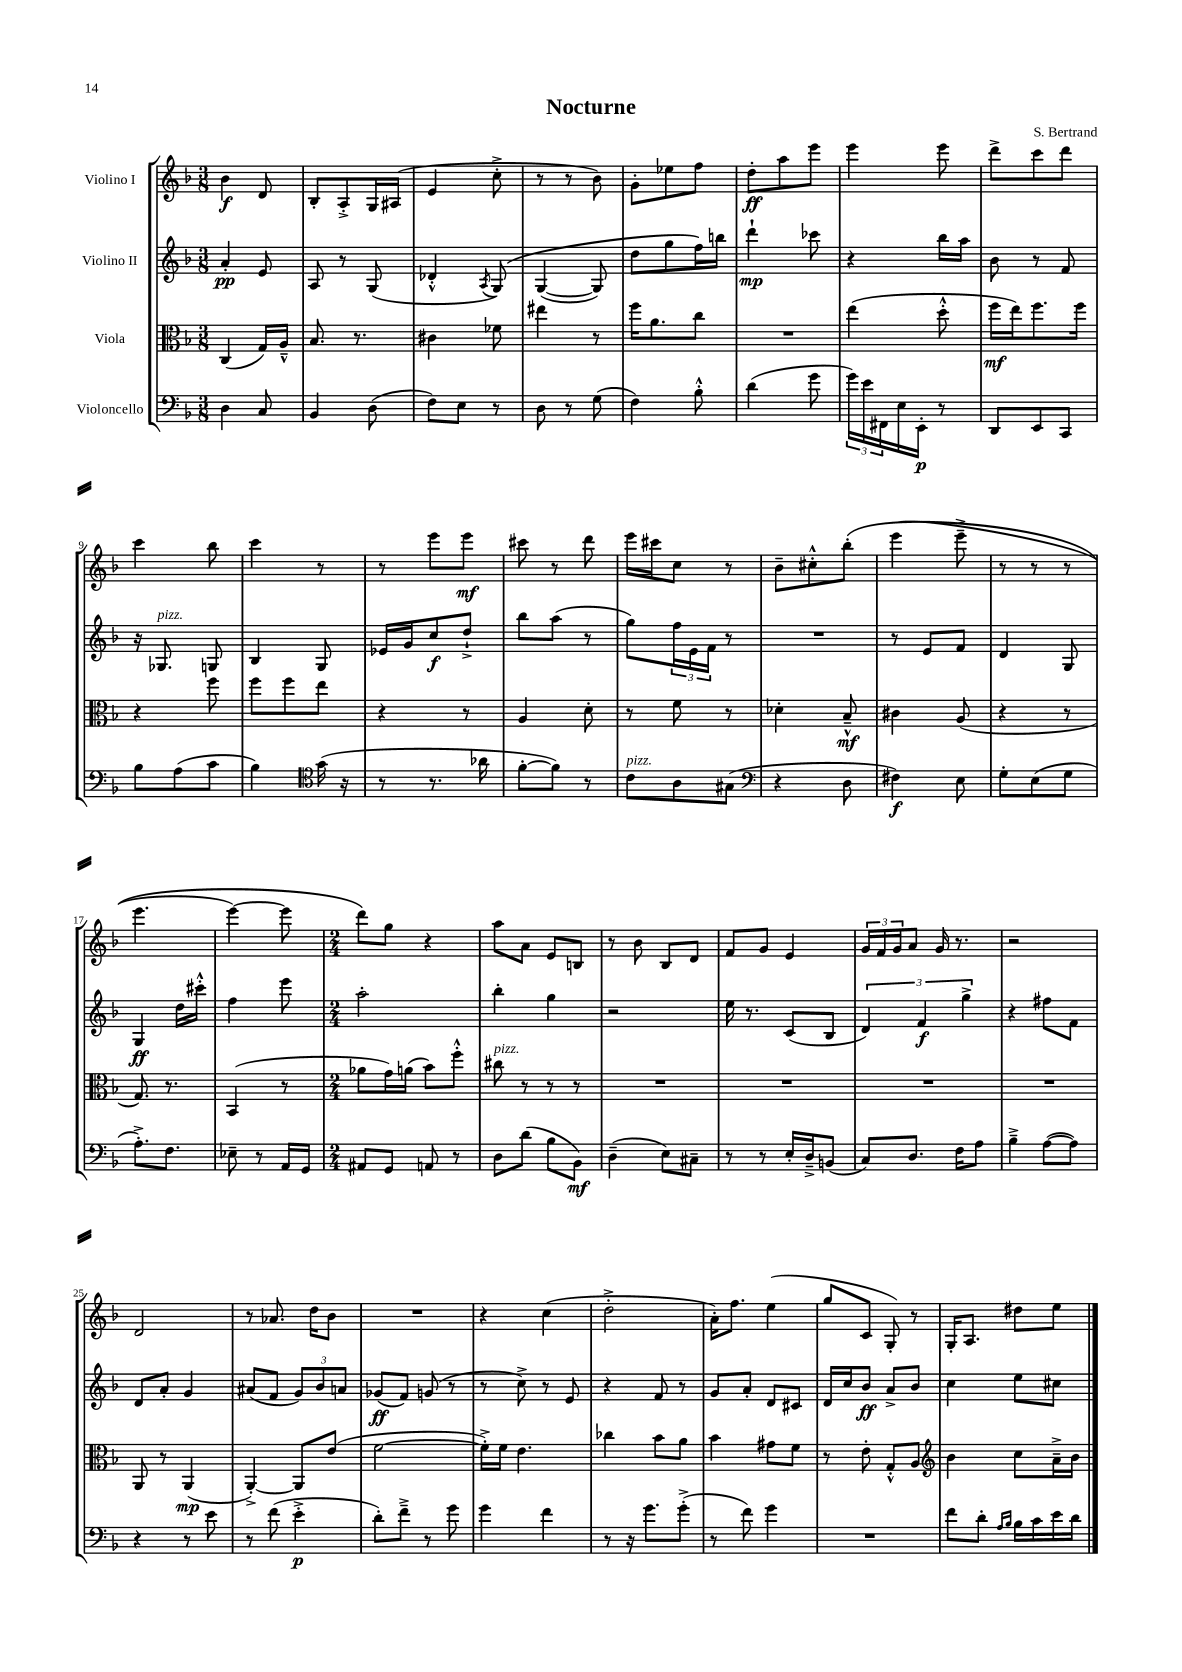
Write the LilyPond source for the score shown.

\header { title = "Nocturne" composer = "S. Bertrand" }
<<
\new StaffGroup <<
\new Staff = "s0" \with { instrumentName = "Violino I" } {
    \clef treble \key f \major \numericTimeSignature \time 3/8
    bes'4\f d'8 |
    bes8-. a8-.-> g16 ais16( |
    e'4 c''8-.-> |
    r8 r8 bes'8) |
    g'8-. ees''8 f''8 |
    d''8-.\ff a''8 e'''8 |
    e'''4 e'''8 |
    d'''8-> c'''8 d'''8 |
    c'''4 bes''8 |
    c'''4 r8 |
    r8 e'''8 e'''8\mf |
    cis'''8 r8 d'''8 |
    e'''16 cis'''16 c''8 r8 |
    bes'8-- cis''8-.-^ bes''8-.\( |
    e'''4( e'''8---> |
    r8 r8 r8 |
    e'''4. |
    e'''4~) e'''8 |
    \numericTimeSignature \time 2/4 d'''8\) g''8 r4 |
    a''8 a'8 e'8 b8 |
    r8 bes'8 bes8 d'8 |
    f'8 g'8 e'4 |
    \tuplet 3/2 { g'16 f'16 g'16 } a'8 g'16 r8. |
    r2 |
    d'2 |
    r8 aes'8. d''16 bes'8 |
    R2 |
    r4 c''4( |
    d''2-.-> |
    a'16-.) f''8. e''4( |
    g''8 c'8 g8-.) r8 |
    g16-. a8. dis''8 e''8 \bar "|." |
}
\new Staff = "s1" \with { instrumentName = "Violino II" } {
    \clef treble \key f \major \numericTimeSignature \time 3/8
    a'4-.\pp e'8 |
    a8 r8 g8( |
    des'4-.-^ \acciaccatura { a8 } g8)\( |
    g4~( g8) |
    d''8 g''8 f''16\) b''16 |
    d'''4-!\mp ces'''8 |
    r4 bes''16 a''16 |
    bes'8 r8 f'8 |
    r16 ges8.^\markup { \italic "pizz." } g8 |
    bes4 g8 |
    ees'16 g'16 c''8\f d''8-!-> |
    bes''8 a''8( r8 |
    g''8) \tuplet 3/2 { f''16 e'16 f'16 } r8 |
    R4. |
    r8 e'8 f'8 |
    d'4 g8 |
    g4\ff d''16 cis'''16-.-^ |
    f''4 e'''8 |
    \numericTimeSignature \time 2/4 a''2-. |
    bes''4-. g''4 |
    r2 |
    e''16 r8. c'8( bes8 |
    \tuplet 3/2 { d'4) f'4\f g''4-> } |
    r4 fis''8 f'8 |
    d'8 a'8-. g'4 |
    ais'8( f'8 \tuplet 3/2 { g'8) bes'8 a'8 } |
    ges'8\ff( f'8) g'8( r8 |
    r8 c''8->) r8 e'8 |
    r4 f'8 r8 |
    g'8 a'8-. d'8 cis'8 |
    d'16 c''16 bes'8\ff a'8-> bes'8 |
    c''4 e''8 cis''8 \bar "|." |
}
\new Staff = "s2" \with { instrumentName = "Viola" } {
    \clef alto \key f \major \numericTimeSignature \time 3/8
    c4( g16) a16---^ |
    bes8. r8. |
    cis'4 fes'8 |
    eis''4 r8 |
    f''16 a'8. c''8 |
    R4. |
    e''4( d''8-.-^ |
    f''16\mf e''16) f''8. f''16 |
    r4 f''8 |
    f''8 f''8 e''8 |
    r4 r8 |
    a4 d'8-. |
    r8 f'8 r8 |
    des'4-. bes8---^\mf |
    cis'4 a8( |
    r4 r8 |
    g8.) r8. |
    bes,4( r8 |
    \numericTimeSignature \time 2/4 aes'8 g'16) a'16( bes'8) f''8-.-^ |
    cis''8^\markup { \italic "pizz." } r8 r8 r8 |
    R2 |
    R2 |
    R2 |
    R2 |
    a,8 r8 a,4\mp( |
    a,4~-.->) a,8 e'8( |
    f'2~ |
    f'16-.->) f'16 e'4. |
    ces''4 bes'8 a'8 |
    bes'4 gis'8 f'8 |
    r8 e'8-. g8-.-^ a8 |
    \clef treble bes'4 c''8 a'16---> bes'16 \bar "|." |
}
\new Staff = "s3" \with { instrumentName = "Violoncello" } {
    \clef bass \key f \major \numericTimeSignature \time 3/8
    d4 c8 |
    bes,4 d8( |
    f8) e8 r8 |
    d8 r8 g8( |
    f4) bes8-.-^ |
    d'4( g'8 |
    \tuplet 3/2 { g'16) e'16 fis,16 } e16 e,16-.\p r8 |
    d,8 e,8 c,8 |
    bes8 a8( c'8 |
    bes4) \clef tenor g'16( r16 |
    r8 r8. aes'16 |
    f'8~-. f'8) r8 |
    c'8^\markup { \italic "pizz." } a8 gis8( |
    \clef bass r4 d8 |
    fis4\f) e8 |
    g8-. e8( g8 |
    a8.-.->) f8. |
    ees8-- r8 a,16 g,16 |
    \numericTimeSignature \time 2/4 ais,8 g,8 a,8 r8 |
    d8 d'8( bes8 bes,8\mf) |
    d4--( e8) cis8-- |
    r8 r8 e16-. d16---> b,8( |
    c8) d8. f16 a8 |
    bes4---> a8~( a8) |
    r4 r8 e'8 |
    r8 f'8( e'4-.->\p |
    d'8-.) f'8---> r8 g'8 |
    g'4 f'4 |
    r8 r16 g'8. g'8-.->( |
    r8 f'8) g'4 |
    R2 |
    f'8 d'8-. \grace { a16 bes16 } bes16 c'16 e'16 d'16 \bar "|." |
}
>>
>>
